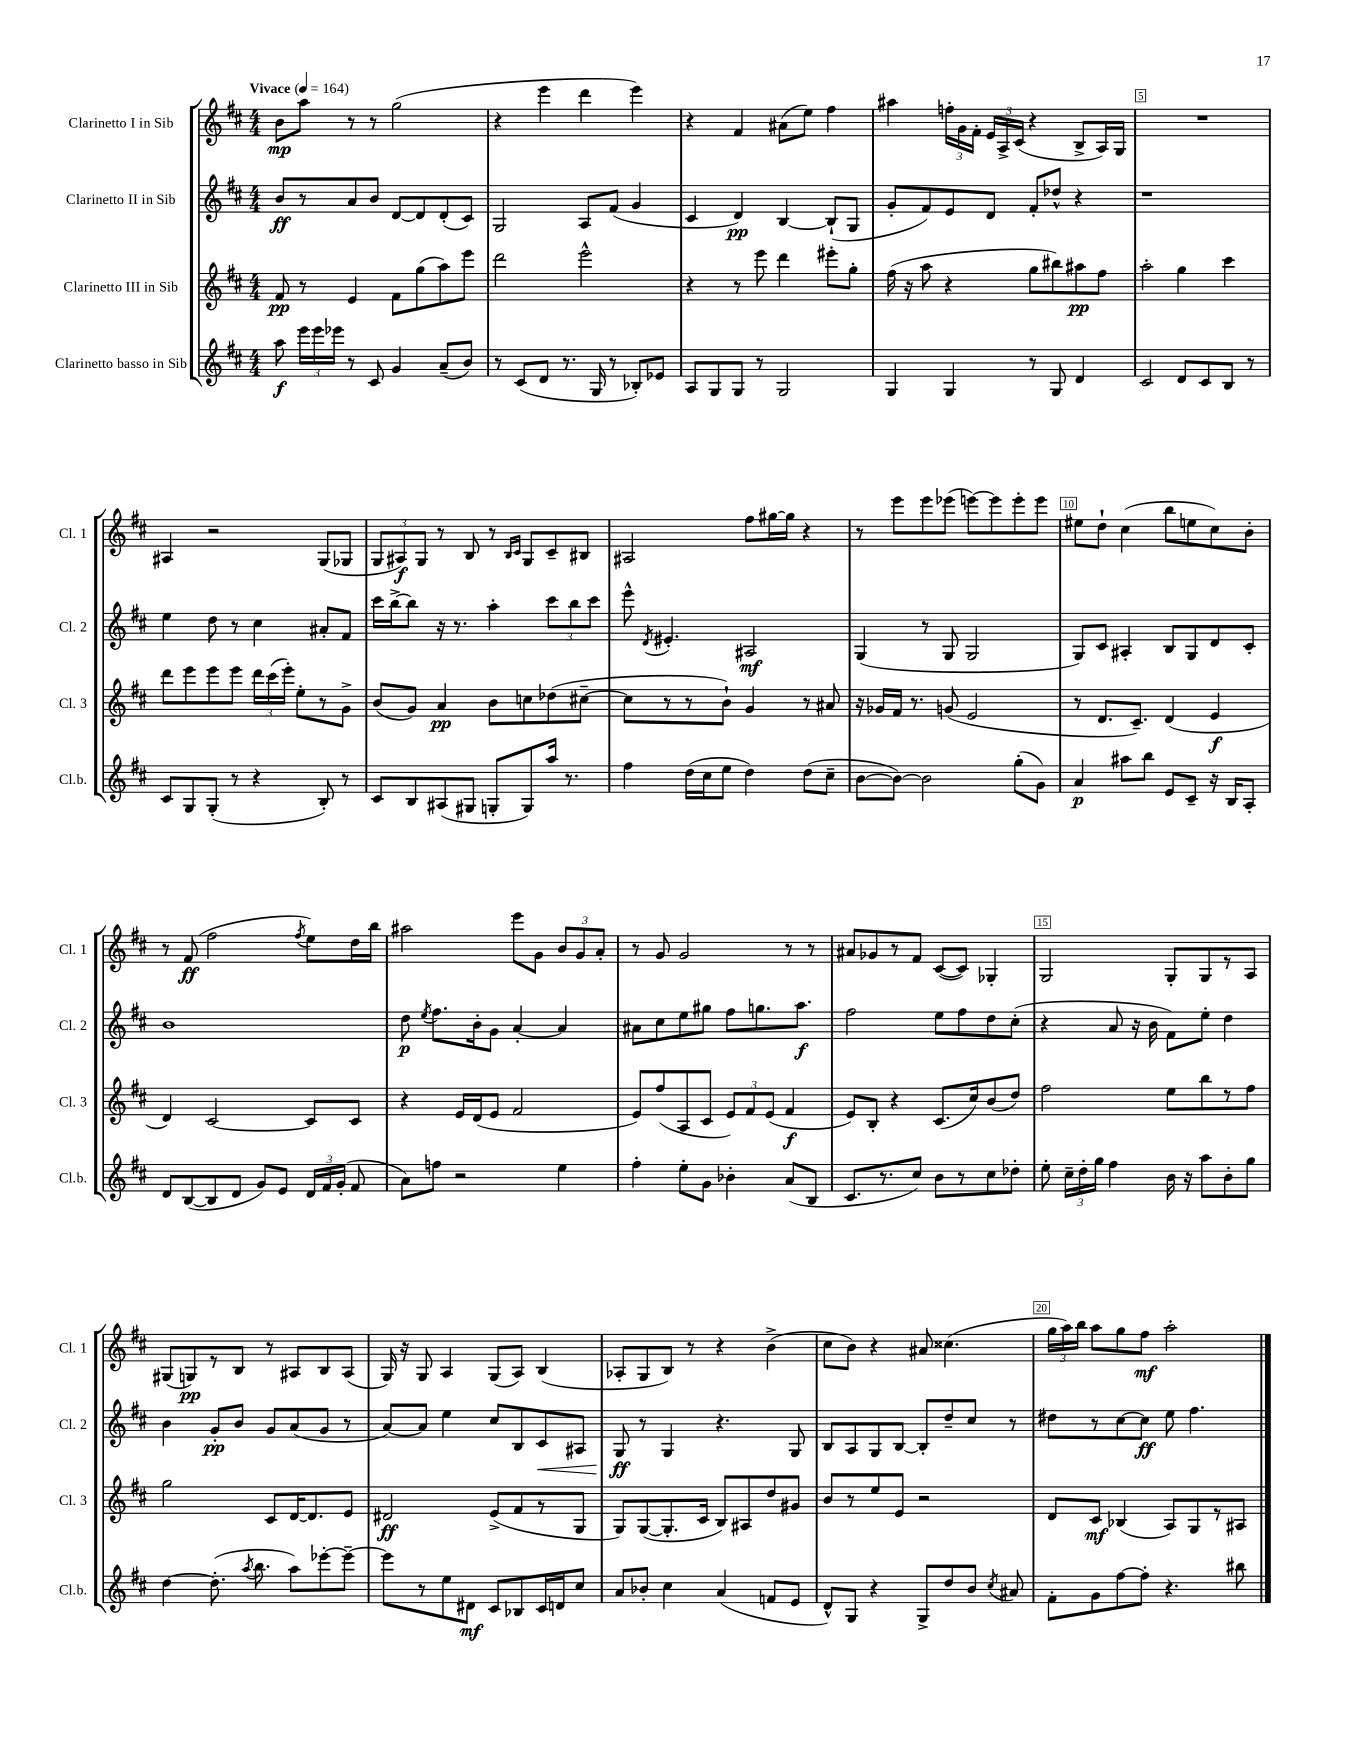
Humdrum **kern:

**kern	**kern	**kern	**kern
*staff4	*staff3	*staff2	*staff1
*clefG2	*clefG2	*clefG2	*clefG2
*k[f#c#]	*k[f#c#]	*k[f#c#]	*k[f#c#]
*M4/4	*M4/4	*M4/4	*M4/4
*MM164	*MM164	*MM164	*MM164
8aa	8f#	8b	8b
24eee	8r	8r	8aa
24eee	.	.	.
24eee-	.	.	.
8r	4e	8a	8r
8c#	.	8b	8r
4g	8f#	[8d	(2gg
.	(8gg	8d]	.
(8a~	8aa)	(8d'	.
8b)	8eee	8c#)	.
=	=	=	=
8r	2ddd	2G	4r
(8c#	.	.	.
8d	.	.	4eee
8.r	.	.	.
.	2eee^^	8A	4ddd
16G	.	.	.
8r	.	(8f#	.
8B-')	.	4g	4eee)
8e-	.	.	.
=	=	=	=
8A	4r	4c#	4r
8G	.	.	.
8G	8r	4d)	4f#
8r	8eee	.	.
2G	4ddd	[4B	(8a#
.	.	.	8ee)
.	8eee#'	(8B`]	4ff#
.	8gg'	8G	.
=	=	=	=
4G	(16ff#	8g'	4aa#
.	16r	.	.
.	8aa	8f#)	.
4G	4r	8e	24ff'
.	.	.	24g
.	.	.	24f#'
.	.	8d	24e
.	.	.	24A^
.	.	.	(24c#
8r	8gg	8f#'	4r
8G	8bb#)	8dd-^^	.
4d	8aa#	4r	8B^
.	8ff#	.	16A)
.	.	.	16G
=	=	=	=
2c#	2aa'	1r	1r
8d	4gg	.	.
8c#	.	.	.
8B	4ccc#	.	.
8r	.	.	.
=	=	=	=
8c#	8ddd	4ee	4A#
8G	8eee	.	.
(8G'	8eee	8dd	2r
8r	8eee	8r	.
4r	24ddd	4cc#	.
.	(24ccc#	.	.
.	24eee')	.	.
.	8ee'	.	.
8B')	8r	8a#'	(8G
8r	8g^	8f#	8G-
=	=	=	=
8c#	(8b	16ccc#	12G
.	.	[16bb^	.
.	.	.	12A#)
8B	8g)	8bb]	.
.	.	.	12G
(8A#	4a	16r	8r
.	.	8.r	.
8G#	.	.	8B
8G'	8b	4aa'	8r
.	.	.	16qqB
.	.	.	16qqc#
8G)	8cc	.	8G
16aa	(8dd-	12ccc#	8c#~
8.r	.	.	.
.	.	12bb	.
.	[8cc#~	.	8B#
.	.	12ccc#	.
=	=	=	=
4ff#	8cc#]	8eee^^	2A#
.	.	8qd	.
.	8r	4.e#'	.
(16dd	8r	.	.
16cc#	.	.	.
8ee	8b`)	.	.
4dd)	4g	2A#	8ff#
.	.	.	[16gg#
.	.	.	16gg#]
(8dd	8r	.	4r
8cc#~	8a#	.	.
=	=	=	=
[8b	16r	(4G	8r
.	16g-	.	.
8b_)	16f#	.	8eee
.	8.r	.	.
2b]	.	8r	8eee
.	(8g	8G	(8eee-
.	2e	2G	[8eee)
.	.	.	8eee]
(8gg'	.	.	8eee'
8g)	.	.	8eee
=	=	=	=
4a	8r	8G)	8ee#
.	8.d	8c#	8dd`
8aa#	.	4A#'	(4cc#
.	8.c#~)	.	.
8bb	.	.	.
8e	(4d	8B	8bb
8c#~	.	8G	8ee
16r	4e	8d	8cc#)
16B	.	.	.
8A'	.	8c#'	8b'
=	=	=	=
8d	4d)	1b	8r
([8B	.	.	(8f#
8B]	[2c#	.	2ff#
8d	.	.	.
8g)	.	.	.
8e	.	.	.
.	.	.	8qff#
24d	8c#]	.	8ee)
24f#	.	.	.
(24g'	.	.	.
8f#	8c#	.	16dd
.	.	.	16bb
=	=	=	=
8a)	4r	8dd	2aa#
.	.	8qee	.
8ff	.	8.ff#	.
2r	16e	.	.
.	(16d	16b'	.
.	8e	8g	.
.	2f#	[4a'	8eee
.	.	.	8g
4ee	.	4a]	12b
.	.	.	12g
.	.	.	12a'
=	=	=	=
4ff#'	8e)	8a#	8r
.	(8ff#	8cc#	8g
8ee'	8A	8ee	2g
8g	8c#	8gg#	.
4b-'	12e)	8ff#	.
.	12f#	.	.
.	.	8.gg	.
.	(12e	.	.
(8a	4f#	.	8r
.	.	8.aa	.
8B	.	.	8r
=	=	=	=
8.c#	8e)	2ff#	8a#
.	8B'	.	8g-
8.r	.	.	.
.	4r	.	8r
8cc#)	.	.	8f#
8b	(8.c#	8ee	([8c#
8r	.	8ff#	8c#])
.	16cc#)	.	.
8cc#	(8b	8dd	4G-'
8dd-'	8dd)	(8cc#'	.
=	=	=	=
8ee'	2ff#	4r	2G
24cc#~	.	.	.
24dd'	.	.	.
24gg	.	.	.
4ff#	.	8a	.
.	.	16r	.
.	.	16b	.
16b	8ee	8f#)	8G'
16r	.	.	.
8aa	8bb	8ee'	8G
8b'	8r	4dd	8r
8gg	8ff#	.	8A
=	=	=	=
[4dd	2gg	4b	(8G#
.	.	.	8G)
(8.dd']	.	8g'	8r
.	.	8b	8B
8qaa	.	.	.
8.bb	.	.	.
.	8c#	8g	8r
8aa)	[16d	(8a	8A#
.	8.d]	.	.
[8eee-'	.	8g	8B
8eee-~_	8e	8r	(8A#
=	=	=	=
8eee-]	2d#	[8a)	16G)
.	.	.	16r
8r	.	8a]	8G
8ee	.	4ee	4A
8d#	.	.	.
8c#	(8e^	8cc#	(8G
8B-	8f#	8B	8A)
16c#	8r	8c#	(4B
16d	.	.	.
8cc#	8G	8A#	.
=	=	=	=
8a	8G)	8G	8A-'
8b-'	([8G	8r	8G
4cc#	8.G']	4G	8B)
.	.	.	8r
.	16c#	.	.
(4a	8B)	4.r	4r
.	8A#	.	.
8f	8dd	.	(4b^
8e	8g#	8G	.
=	=	=	=
8d^^)	8b	8B	8cc#
8G	8r	8A	8b)
4r	8ee	8G	4r
.	8e	[8B	.
8G^	2r	8B']	8a#
8dd	.	8dd~	(4.cc##
8b	.	8cc#	.
8qcc#	.	.	.
8a#	.	8r	.
=	=	=	=
8f#'	8d	8dd#	24gg
.	.	.	24aa)
.	.	.	24bb
8g	8c#	8r	8aa
[8ff#	(4B-	[8cc#	8gg
8ff#']	.	8cc#]	8ff#
4.r	8A)	8ee	2aa'
.	8G	4.ff#	.
.	8r	.	.
8bb#	8A#	.	.
==	==	==	==
*-	*-	*-	*-
